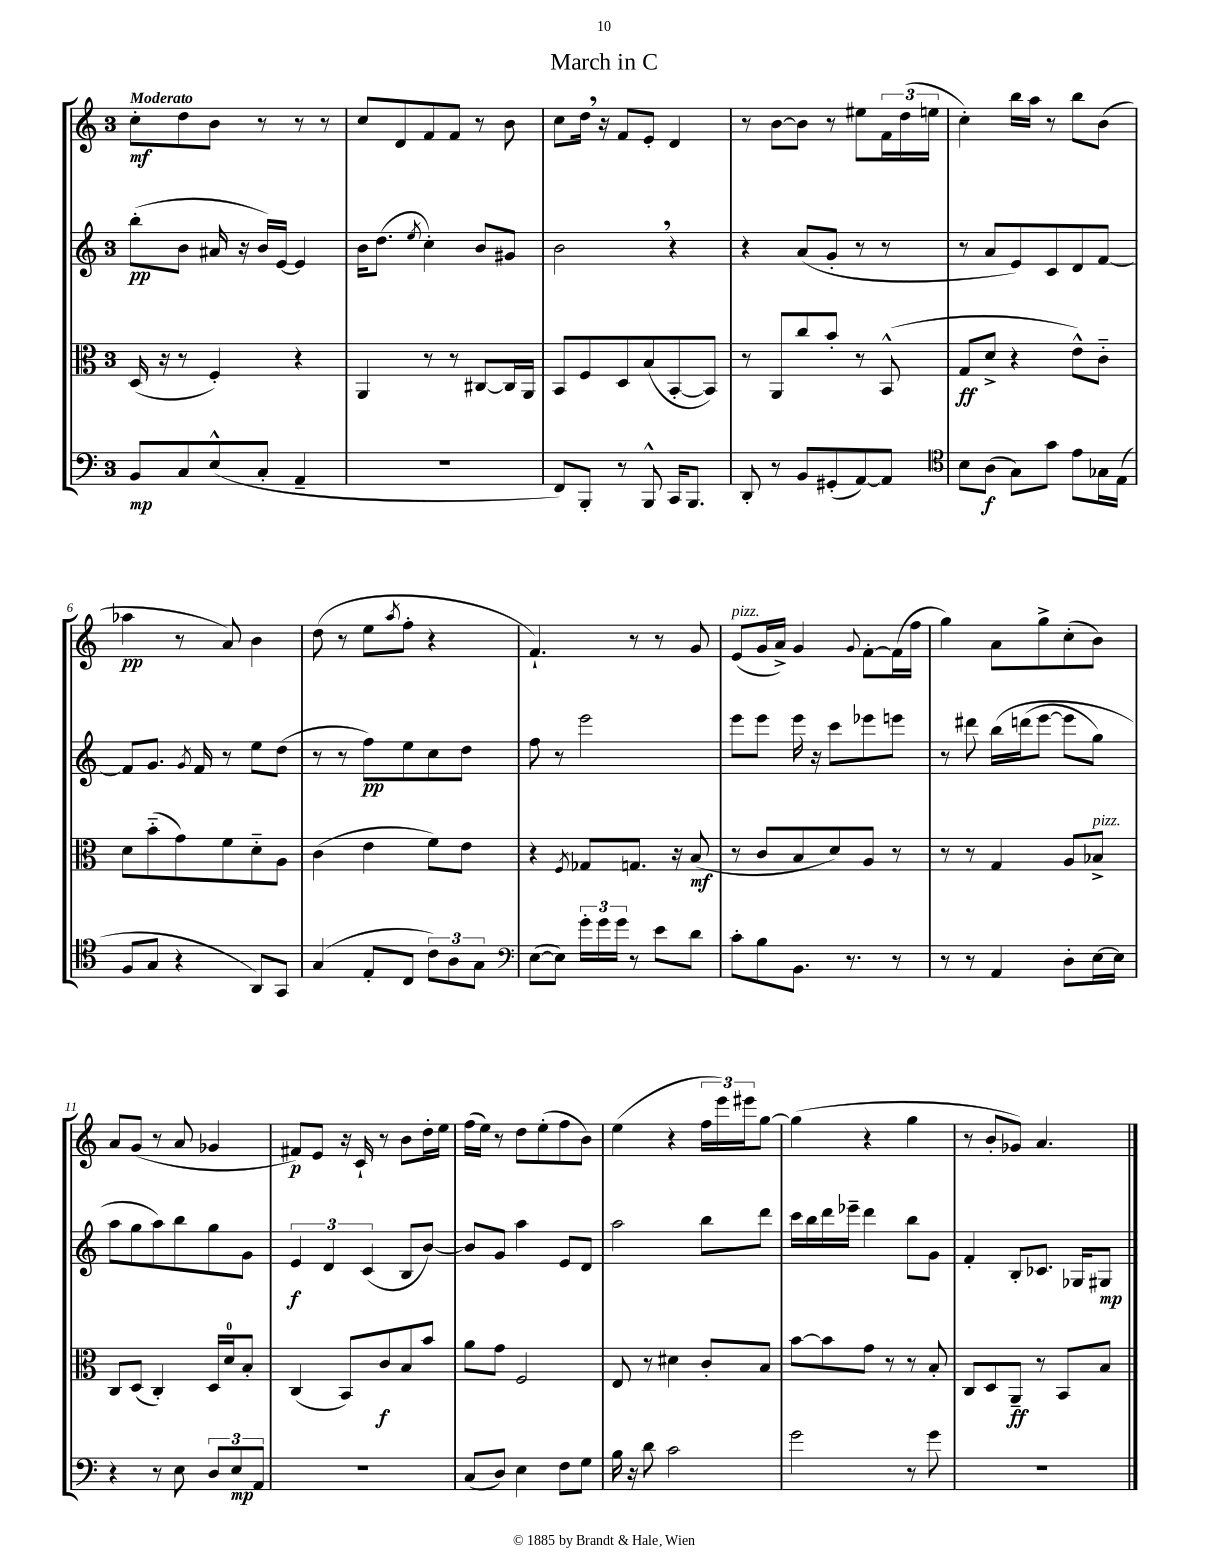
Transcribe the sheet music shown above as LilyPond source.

\header { title = "March in C" }
<<
\new StaffGroup <<
\new Staff = "s0" {
    \clef treble \key c \major \once \override Staff.TimeSignature.style = #'single-digit \time 3/4 \tempo "Moderato"
    c''8-.\mf d''8 b'8 r8 r8 r8 |
    c''8 d'8 f'8 f'8 r8 b'8 |
    c''8 d''16 \breathe r16 f'8 e'8-. d'4 |
    r8 b'8~ b'8 r8 eis''8 \tuplet 3/2 { f'16 d''16( e''16 } |
    c''4-.) b''16 a''16 r8 b''8 b'8( |
    aes''4\pp r8 a'8) b'4 |
    d''8( r8 e''8 \acciaccatura { a''8 } f''8-. r4 |
    f'4.-!) r8 r8 g'8 |
    e'8^\markup { \italic "pizz." }( g'16 a'16->) g'4 \appoggiatura { g'8 } f'8~-. f'16( f''16 |
    g''4) a'8 g''8-> c''8-.( b'8) |
    a'8 g'8( r8 a'8 ges'4 |
    fis'8\p) e'8 r16 c'16-! r8 b'8 d''16-. e''16 |
    f''16( e''16) r8 d''8 e''8-.( f''8 b'8) |
    e''4( r4 \tuplet 3/2 { f''16 e'''16) eis'''16 } g''8~ |
    g''4( r4 g''4 |
    r8 b'8-. ges'8) a'4. \bar "|." |
}
\new Staff = "s1" {
    \clef treble \key c \major \once \override Staff.TimeSignature.style = #'single-digit \time 3/4
    b''8-.\pp( b'8 ais'16 r16 b'16) e'16~ e'4 |
    b'16 d''8.( \acciaccatura { e''8 } c''4-.) b'8 gis'8 |
    b'2 \breathe r4 |
    r4 a'8( g'8-. r8 r8 |
    r8 a'8 e'8) c'8 d'8 f'8~ |
    f'8 g'8. \acciaccatura { g'8 } f'16 r8 e''8 d''8( |
    r8 r8 f''8\pp) e''8 c''8 d''8 |
    f''8 r8 e'''2 |
    e'''8 e'''8 e'''16 r16 c'''8 ees'''8 e'''8 |
    r8 dis'''8 b''16\( d'''16( e'''8~ e'''8 g''8) |
    a''8 g''8 a''8\) b''8 g''8 g'8 |
    \tuplet 3/2 { e'4\f d'4 c'4( } b8 b'8~) |
    b'8 g'8 a''4 e'8 d'8 |
    a''2 b''8 d'''8 |
    c'''16 b''16 d'''16 ees'''16-- d'''4 b''8 g'8 |
    f'4-. b8-. ces'8. ges16 gis8\mp \bar "|." |
}
\new Staff = "s2" {
    \clef alto \key c \major \once \override Staff.TimeSignature.style = #'single-digit \time 3/4
    d16( r16 r8 f4-.) r4 |
    a,4 r8 r8 cis8~ cis16 a,16 |
    b,8 f8 d8 b8( b,8~-. b,8) |
    r8 a,8 c''8 b'8-. r8 b,8-^( |
    g8\ff d'8-> r4 e'8-^) c'8-_ |
    d'8 b'8-_( g'8) f'8 d'8-_ a8 |
    c'4( e'4 f'8) e'8 |
    r4 \acciaccatura { f8 } ges8 g8. r16 b8\mf( |
    r8 c'8 b8 d'8) a8 r8 |
    r8 r8 g4 a8 bes8->^\markup { \italic "pizz." } |
    c8 d8( c4-.) d16 d'16-0 b8-. |
    c4( b,8) c'8\f b8 b'8 |
    a'8 g'8 f2 |
    e8 r8 dis'4 c'8-. b8 |
    b'8~ b'8 g'8 r8 r8 b8-. |
    c8 d8 a,8--\ff r8 b,8 b8 \bar "|." |
}
\new Staff = "s3" {
    \clef bass \key c \major \once \override Staff.TimeSignature.style = #'single-digit \time 3/4
    b,8\mp c8 e8-^( c8-. a,4-- |
    R2. |
    f,8) b,,8-. r8 b,,8-^ c,16 b,,8. |
    d,8-. r8 b,8 gis,8-.( a,8~) a,8 |
    \clef tenor b8 a8\f( g8) g'8 e'8 ges16 e16( |
    f8 g8 r4 a,8) g,8 |
    g4( e8-. c8 \tuplet 3/2 { c'8) a8 g8 } |
    \clef bass e8~( e8) \tuplet 3/2 { g'16-. g'16 g'16 } r8 e'8 d'8 |
    c'8-. b8 b,8. r8. r8 |
    r8 r8 a,4 d8-. e16~ e16 |
    r4 r8 e8 \tuplet 3/2 { d8 e8\mp a,8 } |
    R2. |
    c8( d8) e4 f8 g8 |
    b16 r16 d'8 c'2 |
    g'2 r8 g'8 |
    R2. \bar "|." |
}
>>
>>
